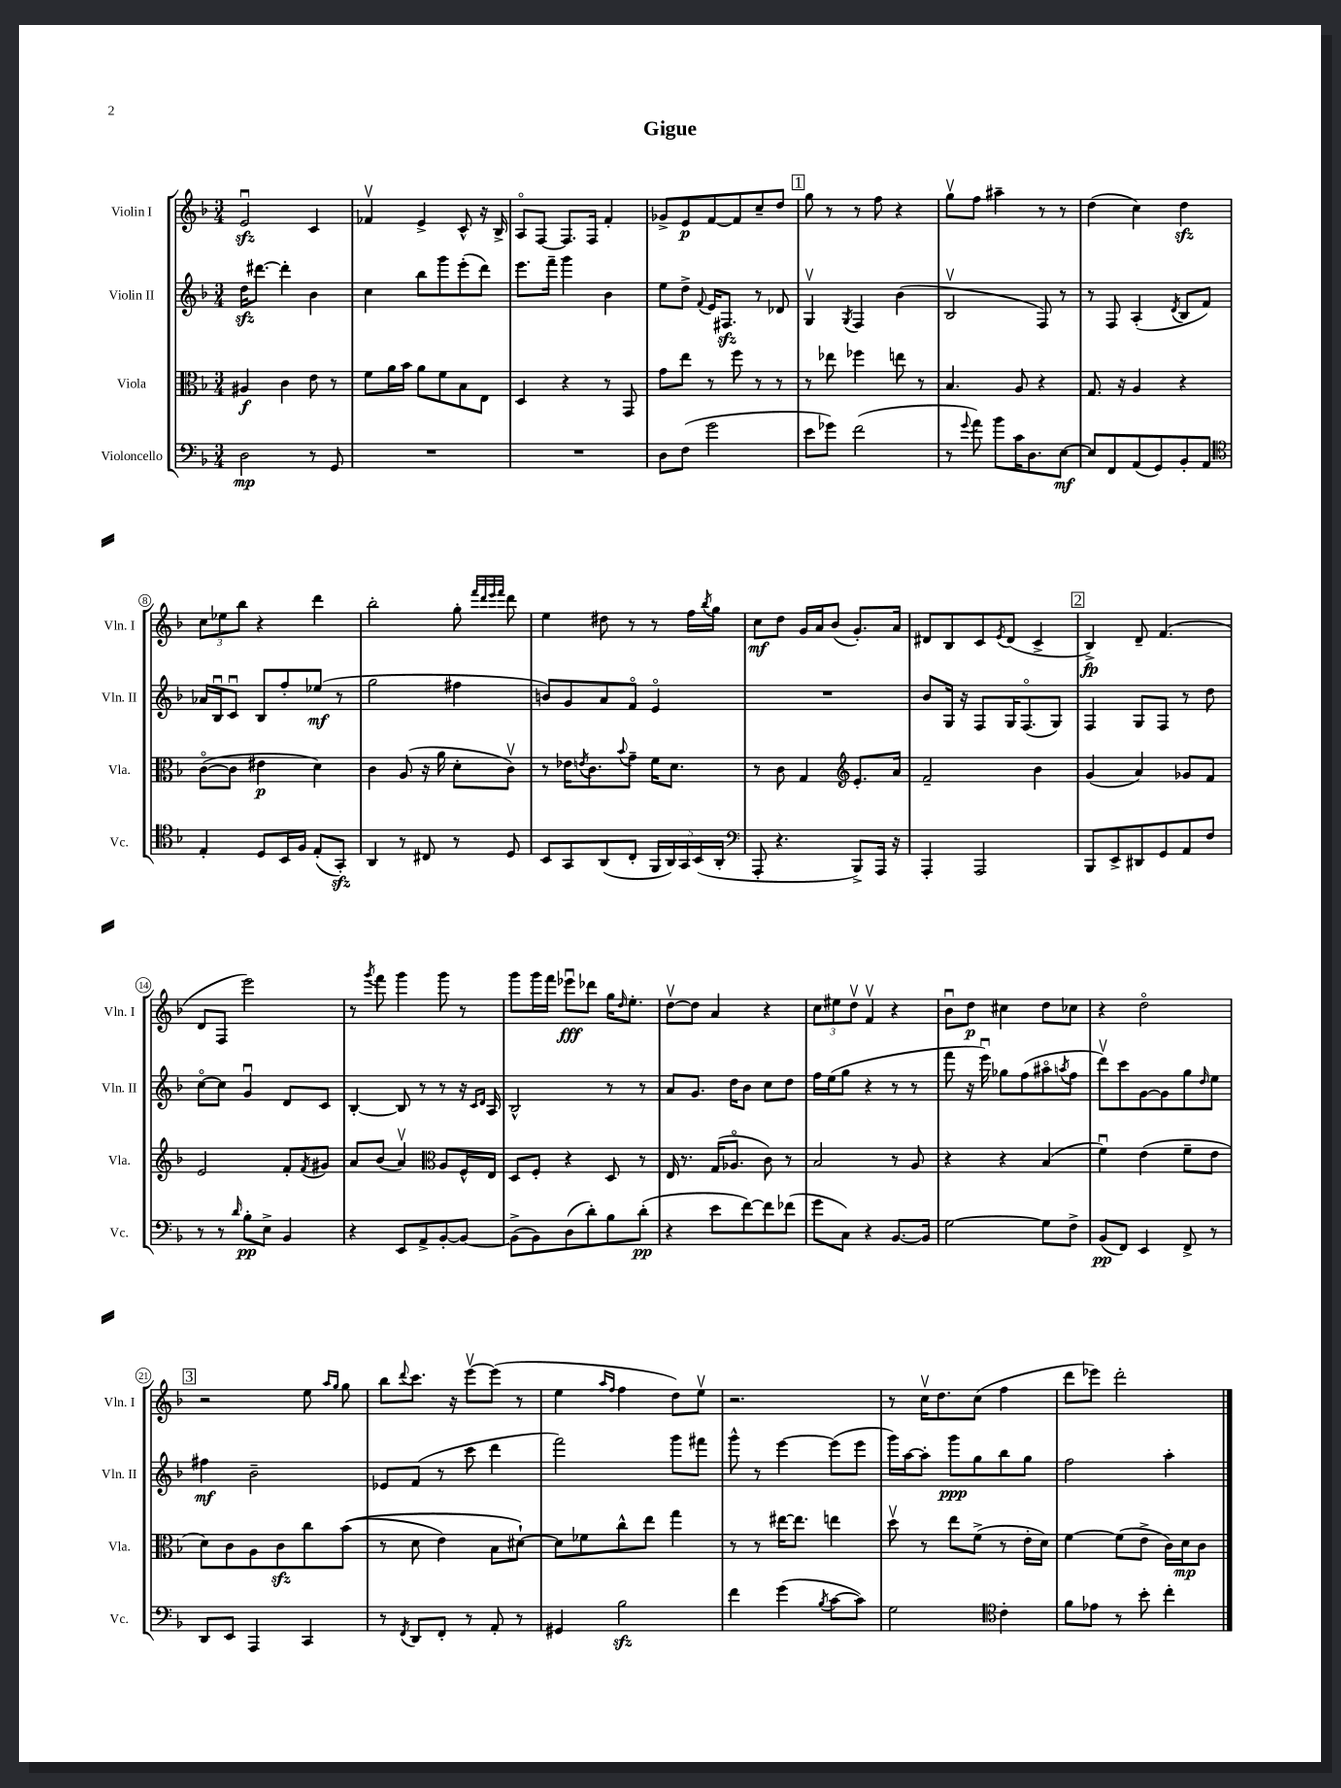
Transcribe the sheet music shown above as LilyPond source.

\header { title = "Gigue" }
<<
\new StaffGroup <<
\new Staff = "s0" \with { instrumentName = "Violin I" shortInstrumentName = "Vln. I" } {
    \clef treble \key f \major \numericTimeSignature \time 3/4
    e'2\downbow\sfz c'4 |
    fes'4\upbow e'4-> c'8-^ r16 bes16-> |
    a8\flageolet f8~ f8. f16 f'4-. |
    ges'8-> e'8\p f'8~ f'8 c''8-- d''8 |
    \mark \markup { \box "1" } g''8 r8 r8 f''8 r4 |
    g''8\upbow f''8 ais''4-- r8 r8 |
    d''4( c''4) d''4\sfz |
    \tuplet 3/2 { c''8 ees''8 bes''8 } r4 d'''4 |
    bes''2-. g''8-. \grace { f'''32 d'''32 e'''32 f'''32 } d'''8 |
    e''4 dis''8 r8 r8 f''16 \acciaccatura { bes''8 } g''16 |
    c''8\mf d''8 g'16 a'16 bes'8( g'8.-.) a'16 |
    dis'8 bes8 c'8 \acciaccatura { e'8 } dis'8( c'4-> |
    \mark \markup { \box "2" } bes4->\fp) d'8-- f'4.( |
    d'8 f8 e'''2) |
    r8 \acciaccatura { g'''8 } f'''8 g'''4 g'''8 r8 |
    g'''8 g'''16 f'''16 ees'''8\downbow\fff des'''8 g''16 \grace { d''16 } e''8.-. |
    d''8~\upbow d''8 a'4 r4 |
    \tuplet 3/2 { c''8 eis''8 d''8\upbow } f'4\upbow r4 |
    bes'8\downbow d''8\p cis''4 d''8 ces''8 |
    r4 d''2\flageolet |
    \mark \markup { \box "3" } r2 e''8 \grace { a''16 g''16 } g''8 |
    bes''8 \appoggiatura { d'''8 } c'''8. r16 e'''8~\upbow e'''8( r8 |
    e''4 \grace { a''16 f''16 } f''4 d''8) e''8\upbow |
    r2. |
    r8 c''16\upbow d''8. c''8( f''4 |
    d'''8 ees'''8) d'''2-. \bar "|." |
}
\new Staff = "s1" \with { instrumentName = "Violin II" shortInstrumentName = "Vln. II" } {
    \clef treble \key f \major \numericTimeSignature \time 3/4
    d''16\sfz dis'''8.~ dis'''4-. bes'4 |
    c''4 bes''8 g'''8 e'''8-.( d'''8) |
    e'''8. f'''16-- g'''4 bes'4 |
    e''8 d''8-> \appoggiatura { f'8 } e'16 fis8.\sfz r8 des'8 |
    \mark \markup { \box "1" } g4\upbow \acciaccatura { g8 } f4 bes'4( |
    bes2\upbow f8) r8 |
    r8 f8 a4-.( \acciaccatura { d'8 } bes8 f'8) |
    aes'16 bes16\downbow c'8\downbow bes8 f''8-. ees''8\mf( r8 |
    g''2 fis''4 |
    b'8) g'8 a'8 f'8\flageolet e'4\flageolet |
    R2. |
    bes'8 g16 r16 f8 g16 f8.\flageolet( g8) |
    \mark \markup { \box "2" } f4 g8 f8 r8 d''8 |
    c''8~\flageolet c''8 g'4\downbow d'8 c'8 |
    bes4~-. bes8 r8 r8 r16 \grace { c'16 d'16 } a16 |
    bes2-^ r8 r8 |
    a'8 g'8. d''16 bes'8 c''8 d''8 |
    f''16 e''16( g''8 r4 r8 r8 |
    f'''8 r16 e'''16\downbow) ges''8 f''8( ais''8\flageolet \acciaccatura { a''8 } f''8 |
    d'''8\upbow) c'''8 g'8~ g'8 g''8 \grace { d''16 } e''8 |
    \mark \markup { \box "3" } fis''4\mf bes'2-- |
    ees'8 f'8( r8 c'''8 d'''4 |
    f'''2) g'''8 fis'''8 |
    g'''8-^ r8 e'''4~ e'''8( e'''8 |
    g'''16) a''16~ a''8-. g'''8\ppp g''8 bes''8 g''8 |
    f''2 a''4-. \bar "|." |
}
\new Staff = "s2" \with { instrumentName = "Viola" shortInstrumentName = "Vla." } {
    \clef alto \key f \major \numericTimeSignature \time 3/4
    ais4\f c'4 e'8 r8 |
    f'8 a'16 bes'16 a'8 f'8 bes8 e8 |
    d4 r4 r8 g,8 |
    g'8 e''8 r8 f''8 r8 r8 |
    \mark \markup { \box "1" } r8 ees''8 fes''4 e''8 r8 |
    bes4. a8 r4 |
    g8. r16 a4 r4 |
    c'8~\flageolet( c'8 eis'4\p d'4) |
    c'4 a8( r16 a'16 d'8-. c'8\upbow) |
    r8 ees'16 \acciaccatura { e'8 } c'8. \appoggiatura { bes'8 } g'8-- f'16 d'8. |
    r8 c'8 g4 \clef treble e'8.-. a'16 |
    f'2-- bes'4 |
    \mark \markup { \box "2" } g'4( a'4) ges'8 f'8 |
    e'2 f'8-. \acciaccatura { f'8 } gis'8 |
    a'8 bes'8( a'4\upbow) \clef alto a8 f16-^ e16 |
    d8 f8-. r4 d8 r8 |
    e16 r8. g16( aes8.\flageolet c'8) r8 |
    bes2 r8 a8 |
    r4 r4 bes4( |
    f'4\downbow) e'4( f'8-- e'8 |
    \mark \markup { \box "3" } d'8) c'8 a8 c'8\sfz c''8 bes'8(\( |
    r8 d'8 e'4) bes8 dis'8~-!\) |
    dis'8 fes'8 c''8-^ e''8 g''4 |
    r8 r8 eis''16~ eis''8. e''4 |
    d''8\upbow r8 e''8 f'8->( r8 e'16-. d'16) |
    f'4~ f'8( e'8-> c'16) d'16\mp c'8 \bar "|." |
}
\new Staff = "s3" \with { instrumentName = "Violoncello" shortInstrumentName = "Vc." } {
    \clef bass \key f \major \numericTimeSignature \time 3/4
    d2\mp r8 g,8 |
    R2. |
    R2. |
    d8 f8( g'2 |
    \mark \markup { \box "1" } e'8 ges'8) f'2( |
    r8 \appoggiatura { g'8 } a'8) bes'8 c'16 d8. e8~\mf |
    e8 f,8 a,8( g,8) bes,8-. a,8 |
    \clef tenor e4-. d8 bes,16 f16 e8-.( g,8-.\sfz) |
    a,4 r8 cis8 r8 d8 |
    bes,8 g,8 a,8( c8-. \tuplet 5/4 { f,16 a,16) g,16 bes,16( a,16-. } |
    \clef bass a,,8-. r4. bes,,8->) a,,16 r16 |
    a,,4-. a,,2 |
    \mark \markup { \box "2" } bes,,8 e,8-> dis,8 g,8 a,8 f8 |
    r8 r8 \grace { d'16 } bes8-.\pp e8-> bes,4 |
    r4 e,8 a,8-> bes,8~-. bes,8~ |
    bes,8->( bes,8) d8( d'8-.) bes8 d'8-.\pp( |
    r4 e'8 f'8~) f'8 fes'8( |
    g'8 c8) r4 bes,8.~ bes,16 |
    g2~ g8 f8-> |
    bes,8\pp( f,8) e,4 f,8-> r8 |
    \mark \markup { \box "3" } d,8 e,8 a,,4 c,4 |
    r8 \acciaccatura { f,8 } d,8 f,8-. r8 a,8-. r8 |
    gis,4 bes2\sfz |
    f'4 g'4( \acciaccatura { bes8 } c'8~ c'8) |
    g2 \clef tenor c'4-. |
    f'8 ees'8 r8 bes'8-. c''4-. \bar "|." |
}
>>
>>
\layout { \context { \Score \override BarNumber.stencil = #(make-stencil-circler 0.1 0.3 ly:text-interface::print) } }
